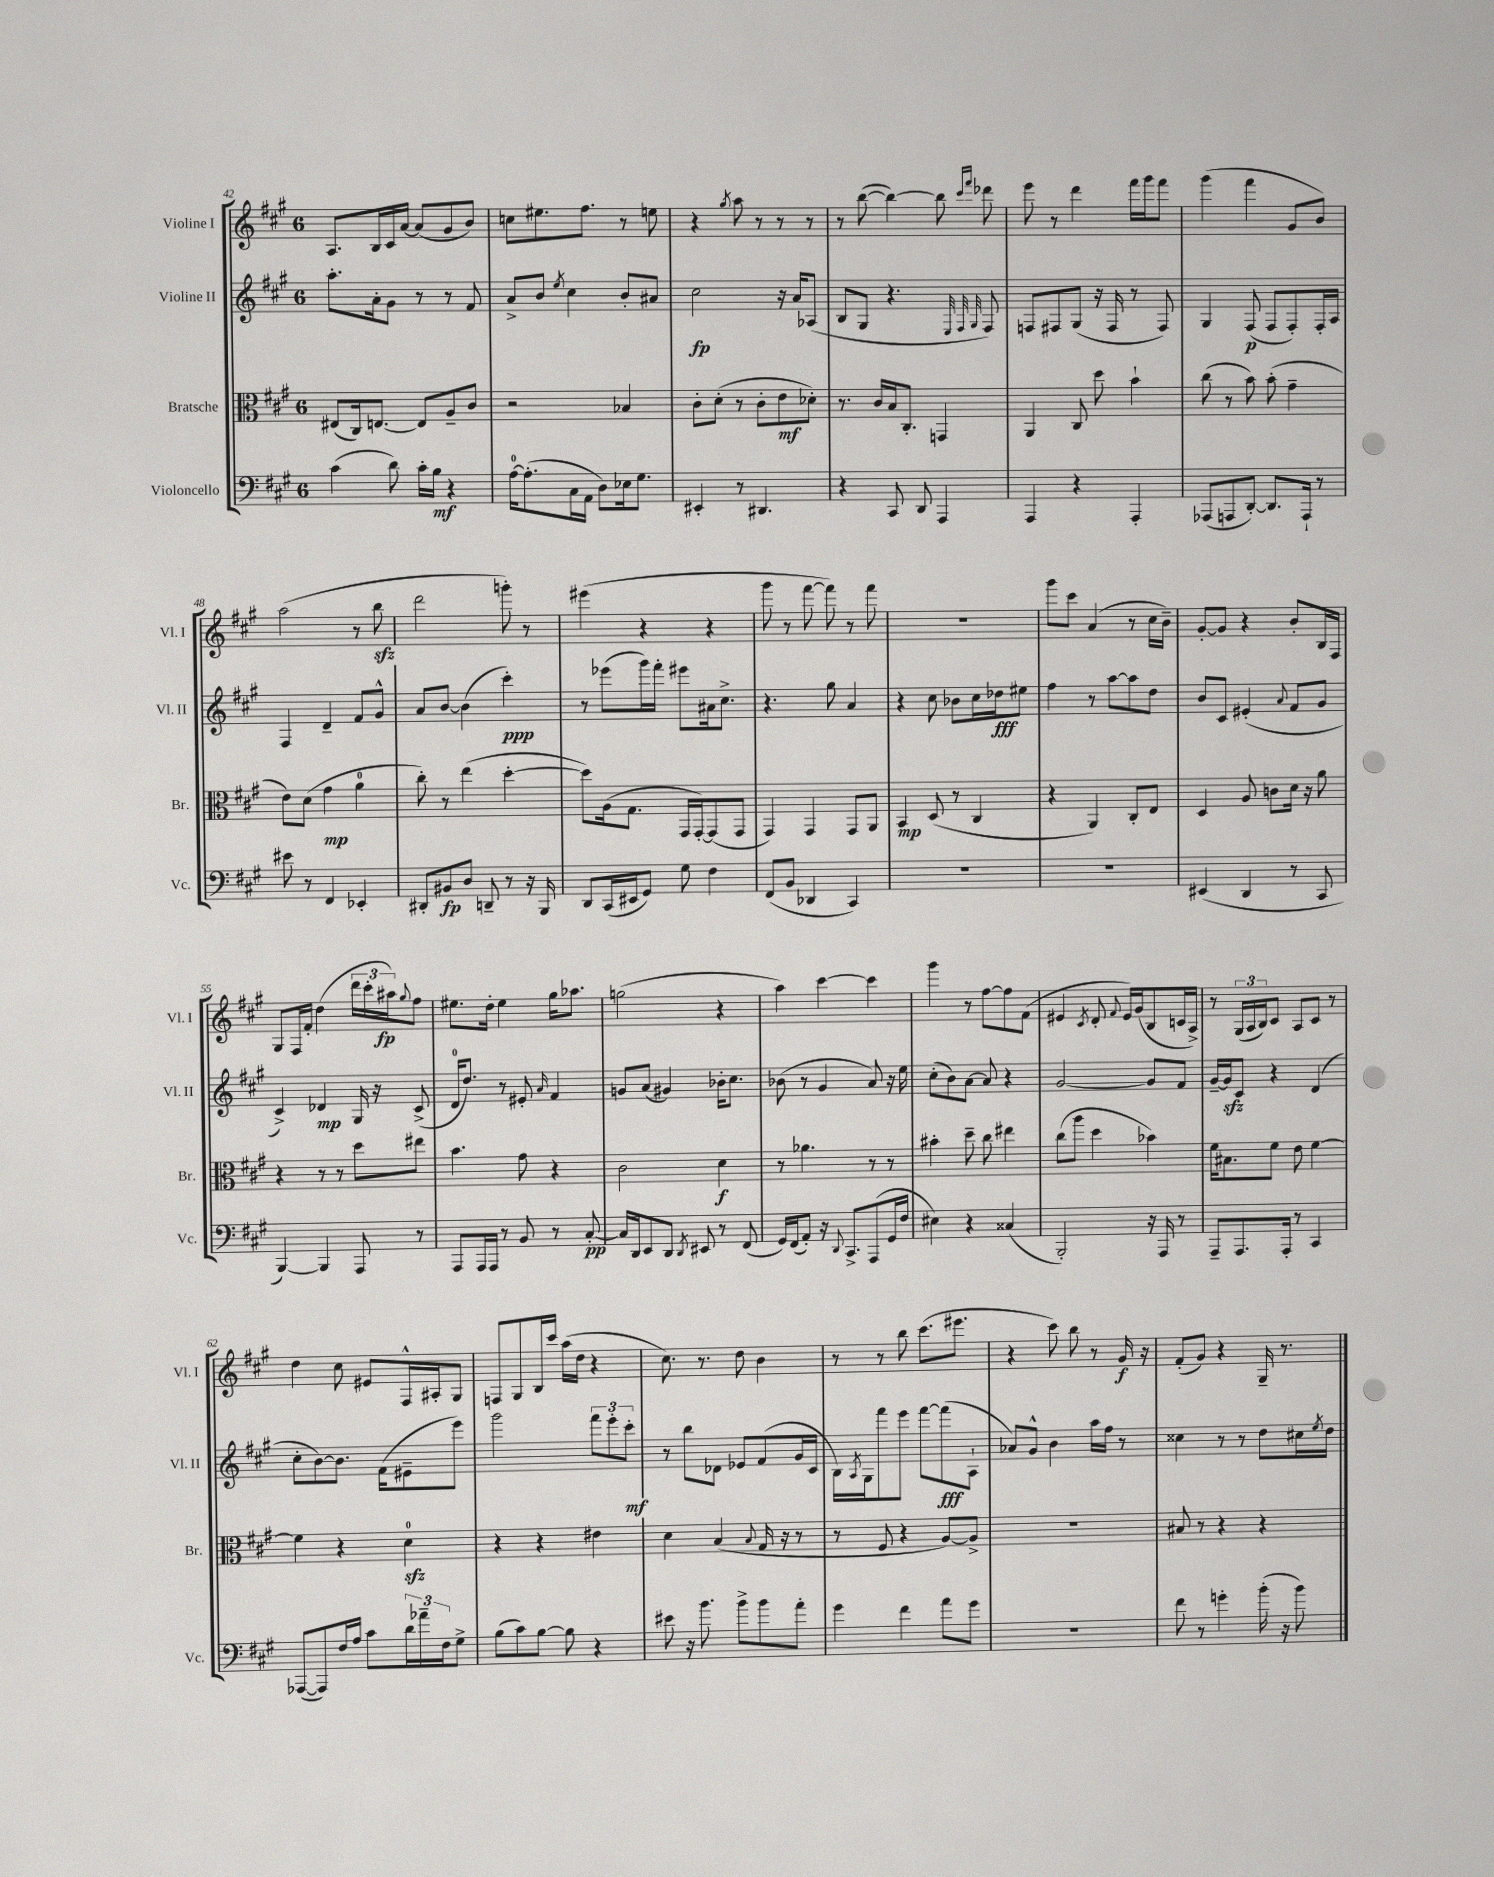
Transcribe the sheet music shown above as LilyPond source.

<<
\new StaffGroup <<
\new Staff = "s0" \with { instrumentName = "Violine I" shortInstrumentName = "Vl. I" } {
    \clef treble \key a \major \once \override Staff.TimeSignature.style = #'single-digit \time 6/8
    a8. b16 cis'16 a'16~ a'8( gis'8 b'8) |
    c''8 eis''8. fis''8. r8 e''8 |
    r4 \acciaccatura { gis''8 } a''8 r8 r8 r8 |
    r8 b''8~( b''4~) b''8 \grace { cis'''16 fis'''16 } des'''8 |
    e'''8 r8 d'''4 fis'''16 gis'''16 fis'''8 |
    gis'''4( fis'''4 gis'8 b'8) |
    a''2( r8 b''8\sfz |
    d'''2 g'''8-.) r8 |
    eis'''4( r4 r4 |
    gis'''8 r8 fis'''8~ fis'''8) r8 fis'''8 |
    R2. |
    gis'''8 cis'''8 a'4( r8 cis''16 b'16--) |
    gis'8~-. gis'8 r4 b'8-. b16 fis16 |
    gis8 fis16 fis'16-. d''4( \tuplet 3/2 { d'''16 cis'''16-. ais''16\fp) } \appoggiatura { gis''8 } fis''8 |
    eis''8. d''16-. eis''4 gis''16 aes''8. |
    g''2( r4 |
    a''4) cis'''4~ cis'''4 |
    gis'''4 r8 fis''8~ fis''8 fis'8( |
    eis'4 \acciaccatura { cis'8 } d'8-. \appoggiatura { fis'8 } eis'16) gis'16( b8 c'16 a16->) |
    r8 \tuplet 3/2 { gis16( a16 b16) } cis'8 a8 cis'8 r8 |
    d''4 cis''8 eis'8 fis16-^ ais16-. gis8 |
    f8 gis8 b16 cis'''16 a''16( d''16 r4 |
    cis''8.) r8. d''8 b'4 |
    r8 r8 b''8 cis'''8.( eis'''8. |
    r4 cis'''8) b''8 r8 gis'16\f r16 |
    fis'8-.( gis'8) r4 gis16-- r8. \bar "|." |
}
\new Staff = "s1" \with { instrumentName = "Violine II" shortInstrumentName = "Vl. II" } {
    \clef treble \key a \major \once \override Staff.TimeSignature.style = #'single-digit \time 6/8
    a''8.-. a'16-. gis'8 r8 r8 fis'8 |
    a'8-> b'8 \acciaccatura { e''8 } cis''4 b'8-. ais'8 |
    cis''2\fp r16 a'16 aes8( |
    b8 gis8 r4. \grace { e32 fis32 gis32 } fis8) |
    f8 fis8 gis8( r16 fis16 r8 fis8) |
    gis4 fis8\p( fis8 fis8-.) fis16-. a16 |
    fis4 d'4-- fis'8 gis'8-^ |
    a'8 b'8~ b'4( cis'''4-.\ppp) |
    r8 ees'''8( gis'''16) fis'''16-. eis'''8 ais'16 cis''8.-> |
    r4. gis''8 a'4 |
    r4 cis''8 bes'8 cis''16 des''16\fff eis''8 |
    fis''4 r8 a''8~ a''8 d''8 |
    b'8 cis'8 eis'4-.( \appoggiatura { a'8 } fis'8 gis'8 |
    cis'4->) des'4\mp gis16 r16 cis'8->( |
    d'16-0 d''8.) r8 eis'8-. \grace { a'16 } fis'4 |
    g'8 a'8( gis'4) bes'16-. cis''8. |
    bes'8( r8 gis'4 a'8) r16 e''16 |
    cis''8-.( b'8) a'8~ a'8 r4 |
    gis'2~ gis'8 fis'8 |
    gis'16~-- gis'16\sfz cis'8 r4 d'4( |
    cis''8-. b'8~) b'8. fis'16( eis'8-- e'''8) |
    gis'''2 \tuplet 3/2 { fis'''8 e'''8-. cis'''8-.\mf } |
    r8 b''8 des'8 ees'8 fis'8( gis'16 cis'16 |
    b16) \acciaccatura { a8 } gis16 fis'''8 e'''8 fis'''8~ fis'''8\fff( a8-! |
    aes'8) gis'8-^ b'4 a''16 fis''16 r8 |
    cisis''4 r8 r8 d''8 cis''16 \acciaccatura { e''8 } d''16 \bar "|." |
}
\new Staff = "s2" \with { instrumentName = "Bratsche" shortInstrumentName = "Br." } {
    \clef alto \key a \major \once \override Staff.TimeSignature.style = #'single-digit \time 6/8
    eis8( cis16) e8.~ e8 a8-- cis'8 |
    r2 bes4 |
    cis'8-. d'8-.( r8 cis'8-. e'8\mf des'8-.) |
    r8. cis'16 b16 cis8.-. g,4 |
    a,4 cis8 d''8 b'4-! |
    cis''8( r8 b'8) b'8-.( gis'4-- |
    e'8) d'8( gis'4\mp a'4-0 |
    cis''8-.) r8 e''4( d''4~-. |
    d''8) a16( gis8. gis,16 gis,16~-.) gis,8( gis,8 |
    gis,4) gis,4 gis,8 a,8 |
    b,4\mp d8( r8 cis4 |
    r4 a,4) cis8-. e8 |
    d4 a8 c'8 d'16 r16 a'8 |
    r4 r8 r8 d''8 eis''8 |
    b'4. gis'8 r4 |
    cis'2 d'4\f |
    r8 aes'4. r8 r8 |
    bis'4-. d''8-- cis''8 eis''4 |
    cis''8( a''8 d''4 bes'4) |
    fis'16 bis8. fis'8 e'8 fis'4~ |
    fis'4 r4 d'4-0\sfz |
    r4 r4 eis'4 |
    d'4 b4( \appoggiatura { b8 } gis16 r16 r8 |
    r8 fis8 r4 a8~) a8-> |
    R2. |
    bis8 r8 r4 r4 \bar "|." |
}
\new Staff = "s3" \with { instrumentName = "Violoncello" shortInstrumentName = "Vc." } {
    \clef bass \key a \major \once \override Staff.TimeSignature.style = #'single-digit \time 6/8
    cis'4( d'8) cis'16-. b16\mf r4 |
    a16-0~ a8.-.( cis16 a,16 d8) ees16 gis8. |
    eis,4-. r8 dis,4. |
    r4 cis,8 d,8 a,,4 |
    a,,4 r4 a,,4-. |
    aes,,8( a,,8 d,8~-.) d,8. a,,16-! r8 |
    eis'8 r8 fis,4 ees,4-. |
    dis,8-. bis,8\fp d8 d,8-- r8 r16 b,,16 |
    d,8 cis,16( eis,16 gis,8) gis8 fis4 |
    fis,8( b,8 des,4 cis,4) |
    R2. |
    R2. |
    eis,4( d,4 r8 cis,8 |
    b,,4~) b,,4 a,,8 r8 |
    a,,8 a,,16 a,,16 r8 b,8 r8 cis8~-.\pp |
    cis16 d,16 e,8 d,8 \acciaccatura { d,8 } eis,8 r8 fis,8( |
    gis,16) fis,16( a,8-.) r16 \appoggiatura { d,8 } cis,8.-> a,,8( gis,16 fis16 |
    eis4) r4 cisis4( |
    b,,2-.) r16 a,,16 r8 |
    a,,8-- a,,8. a,,16-. r8 cis,4 |
    aes,,8~( aes,,8) fis16 a16 cis'8 \tuplet 3/2 { d'16 aes'16-- fis16 } gis8-> |
    b8( cis'8) b8~ b8 r4 |
    eis'8 r16 b'8. b'8-> b'8 a'8-. |
    gis'4 fis'4 a'8 gis'8 |
    R2. |
    fis'8 r8 g'4-. b'16-.( r16 b'8) \bar "|." |
}
>>
>>
\layout { \context { \Score currentBarNumber = #42 } }
